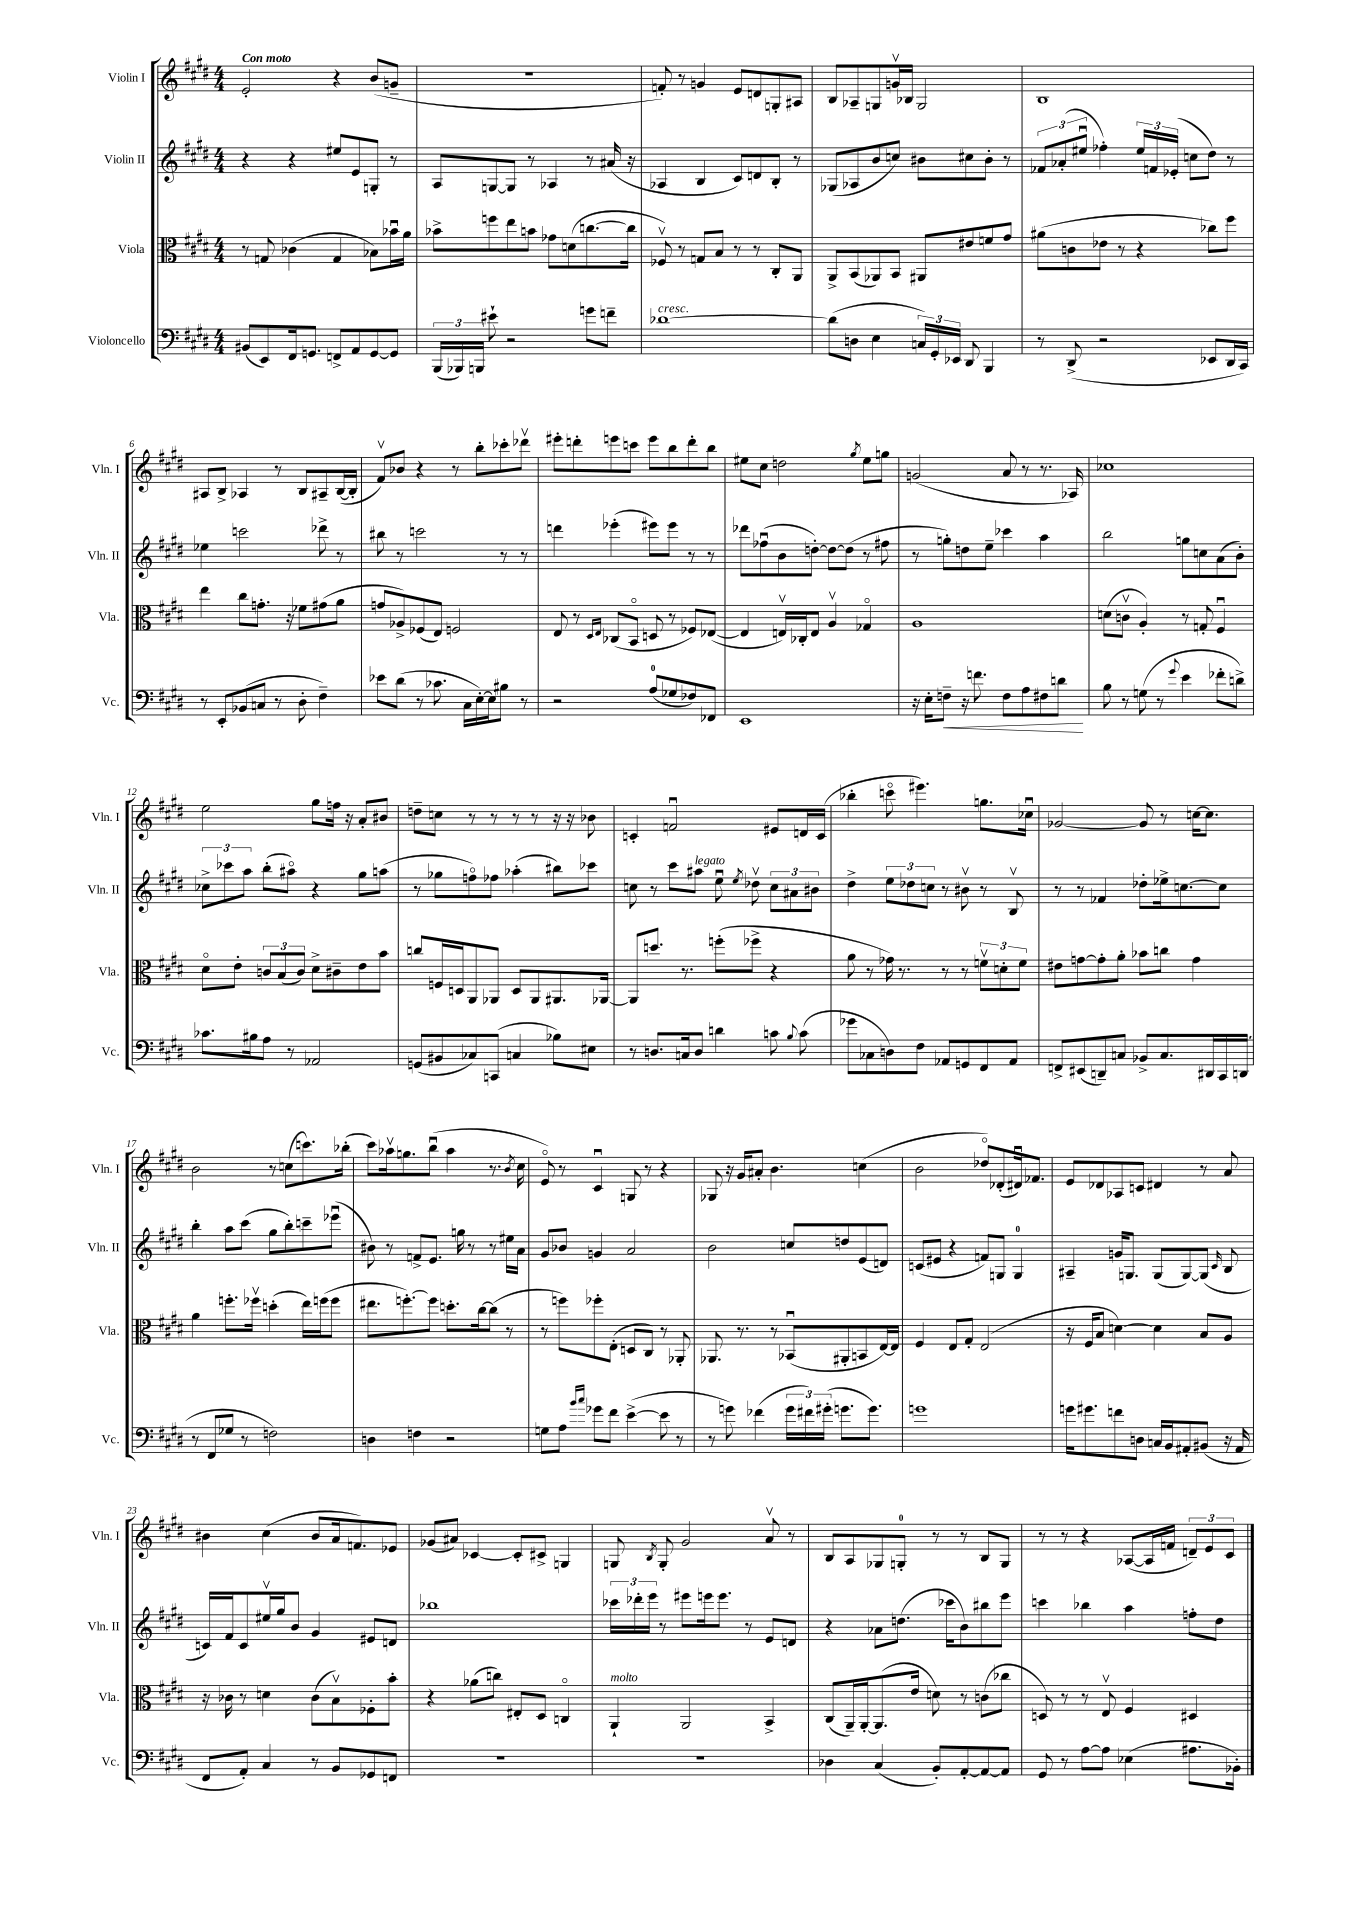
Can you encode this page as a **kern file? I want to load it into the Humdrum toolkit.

**kern	**kern	**kern	**kern
*staff4	*staff3	*staff2	*staff1
*clefF4	*clefC3	*clefG2	*clefG2
*k[f#c#g#d#]	*k[f#c#g#d#]	*k[f#c#g#d#]	*k[f#c#g#d#]
*M4/4	*M4/4	*M4/4	*M4/4
(8BB#	8r	4r	2e'
8EE)	8G	.	.
16FF#	(4c-	4r	.
8.GG	.	.	.
8FF^	4G	8ee#	4r
8AA	.	8e	.
[8GG	8B-)	8G'	(8b
8GG]	16b-u	8r	8g~
.	16a	.	.
=	=	=	=
(24BBB	8b-^	8A	1r
24BBB-)	.	.	.
24BBB	.	.	.
8e#`	8ff	[8G	.
2r	8ee	8G]	.
.	8b	8r	.
.	8g-	4A-	.
.	(8d	.	.
8g	[8.cc	8r	.
8f~	.	(16a#	.
.	16cc]	16r	.
=	=	=	=
[1d-	8F-v)	4A-	8f')
.	8r	.	8r
.	8G	4B	4g
.	8B	.	.
.	8r	8c#)	8e
.	8r	8d	8d
.	8C#'	8B'	8G'
.	8AA	8r	8A#
=	=	=	=
(8d-]	8AA^	(8G-	8B
8D	(8BB	8A-	8A-~
4E	8AA-)	8b	8G
.	8BB	8cc)	16gv
.	.	.	16B-
24C)	8AA#	8b#	2G
24GG#'	.	.	.
24EE-	.	.	.
8DD#	8e#	8cc#	.
4BBB	8f	8b#'	.
.	8g#	8r	.
=	=	=	=
8r	(8a#	12f-	1B
.	.	(12a-'	.
(8DD#^	8c	.	.
.	.	12ee#u	.
2r	8e-	4ff-')	.
.	8r	.	.
.	4r	24ee#	.
.	.	24f	.
.	.	(24e-'	.
.	.	8cc	.
8EE-	8cc-)	8dd#)	.
16DD#	8ff#	8r	.
16CC#)	.	.	.
=	=	=	=
8r	4ee	4ee-	8A#
8EE'	.	.	8B^
(8BB-	8cc#	2ccc	4A-
8C	8.g'	.	.
8r	.	.	8r
.	16r	.	.
8D#'	8f-	.	8B
4F#~)	(8g#	8ddd-^	8A#~
.	8a	8r	([16B
.	.	.	16B']
=	=	=	=
8e-	8g	8bb#	8f#v)
(8d#	8A-^)	8r	8b-
8r	(8F-	2ccc	4r
8.c-	8E)	.	.
.	2F	.	8r
16C#	.	.	.
[16E')	.	.	8bb'
16E]	.	.	.
8B#	.	8r	8ccc-'
8r	.	8r	8ddd-v
=	=	=	=
2r	8E	4ddd	8eee#'
.	8r	.	8ddd'
.	16qqD#	.	.
.	16qqE	.	.
.	(8C-	(4eee-'	8eee
.	8BBo	.	8ccc
(8A	8D	8eee#)	8eee
8G-	8r	8eee#	8bb
8F-)	8F-)	8r	8ddd'
8FF-	([8E-	8r	8bb
=	=	=	=
1EE	4E-]	8ddd-	8ee#
.	.	(8ff-u	8cc#
.	16Ev)	8b	2dd
.	16C-'	.	.
.	8E	[8dd')	.
.	4Av	8dd_	.
.	.	(8dd]	.
.	.	.	8qgg#
.	4G-o	8r	8ee#
.	.	8ff#	8gg
=	=	=	=
16r	1A	8r	(2g
16E'	.	.	.
8F~	.	8gg')	.
16r	.	8dd	.
8.f	.	.	.
.	.	8ee~	.
8F	.	4ccc-	8a
8A	.	.	8r
8F#	.	4aa	8.r
8d	.	.	.
.	.	.	16A-)
=	=	=	=
8B	(8d	2bb	1cc-
8r	8cv	.	.
(8G	4A')	.	.
8r	.	.	.
8qqg#	.	.	.
4e	8r	8gg	.
.	8G'	8cc	.
8f-'	4F#u	(8a	.
8d^)	.	8b')	.
=	=	=	=
8.c-	8d#o	12cc-^	2ee
.	.	12ccc-	.
.	8e'	.	.
.	.	12aa	.
16B#	.	.	.
8A	12c	(8bb'	.
.	(12B	.	.
8r	.	8aa#o)	.
.	12c)	.	.
2AA-	8d#^	4r	8gg#
.	8c#~	.	16ff
.	.	.	16r
.	8e	8gg#	8a'
.	8b	(8aa	8b#
=	=	=	=
(8GG	8cc	8r	8dd~
8BB#	16F	8gg-	8cc
.	16D	.	.
8C-)	8AA	8ffo)	8r
(8CC	8AA-	8ff-	8r
4C	8D	(4aa-'	8r
.	8AA-	.	8r
8B-)	8.AA#	8bb#)	16r
.	.	.	16r
8E#	.	8ccc-	8b-
.	[16AA-	.	.
=	=	=	=
8r	8AA-]	8cc	4c'
8.D	8.dd	8r	.
.	.	8ccc#	2fu
16C	8.r	.	.
8D	.	8aa#	.
4d	(8ff'	8eeu	.
.	.	8qee	.
.	8ff-^	8dd-v	.
8c	4r	12cc	8e#
.	.	12a#	.
8qqB	.	.	.
(8c	.	.	16d
.	.	12b#	.
.	.	.	(16c
=	=	=	=
8g-	8a	4dd#^	4bb-'
8C-	8r	.	.
8D)	16g-)	12ee	8ccco
.	8.r	.	.
.	.	12dd-	.
8F#	.	.	4.eee#)
.	.	12cc	.
8AA-	8r	8r	.
8GG	8r	8b#v	.
8FF#	12fv	8r	8.gg
.	12d'	.	.
8AA-	.	8Bv	.
.	12f	.	.
.	.	.	16cc-u
=	=	=	=
8FF^	8e#	8r	[2g-
(8EE#	[8g	8r	.
8DD~)	8g']	4f-	.
8C	8a'	.	.
8BB-^	8b-	8dd-'	8g-]
8.C	8cc	16ee-^	8r
.	.	[8.cc	.
.	4g	.	[16cc
16DD#	.	.	8.cc]
16CC#	.	8cc]	.
(16DD	.	.	.
=	=	=	=
8r	4a	4bb'	2b
8FF#	.	.	.
8G-	8.ff'	8aa	.
8r	.	(8ccc#	.
.	16ff-v	.	.
2F)	(4dd'	8gg#	8r
.	.	8bb')	(8cc
.	16ee)	8ccc~	8.ccc)
.	(16ff	.	.
.	8ff	(8eee-u	.
.	.	.	(16bb-'
=	=	=	=
4D	8.ee#	8b#)	8ccc#)
.	.	8r	16aa-v
.	[8.ff')	.	8.gg
4F	.	8f^	.
.	8ff]	8.e	(8bbu
2r	8.dd'	.	4aa-
.	.	16gg	.
.	.	8r	.
.	[16cc#	.	.
.	(8cc#]	8r	8.r
.	8r	16ee#	.
.	.	.	8qb
.	.	16a	16cc#
=	=	=	=
8G	8r	8g#	8eo)
8A	8ff)	8b-	8r
16qqb	.	.	.
16qqcc#	.	.	.
8g-	8ff-'	4g	4c#u
8f#	(8E'	.	.
([4e^	8D	2a	8G
.	8C#)	.	8r
8e]	8r	.	4r
8r	8AA-'	.	.
=	=	=	=
8r	8.AA-	2b	8G-
8g)	.	.	16r
.	8.r	.	16g#
(4f-	.	.	8a#'
.	8r	.	4.b
24g	(8BB-u	8cc	.
24f#)	.	.	.
(24g#'	.	.	.
8.g	8AA#'	8dd	.
.	8BB	(8e	(4cc
8.g)	.	.	.
.	[16E)	8d)	.
.	16E]	.	.
=	=	=	=
1g	4F#	(8c	2b
.	.	8e#	.
.	8E	4r	.
.	8G#'	.	.
.	(2E	8f)	8dd-o)
.	.	8G	(8d-'
.	.	4G	16d#u)
.	.	.	8.f-
=	=	=	=
16g	16r	4A#~	8e
8.g#	16F#	.	.
.	8B	.	8d-
8f	[4d)	16g	8A-
.	.	8.G	.
8D	.	.	8c
16C	4d]	(8G	4d#
16BB	.	.	.
8AA#'	.	[8G)	.
(8BB#	8B	(8G]	8r
.	.	16qqc#	.
16r	8A	8B	8a
16AA#	.	.	.
=	=	=	=
8FF#	16r	16c)	4b#
.	16c-	16f#	.
8AA')	8r	8c	.
4C#	4d	16ee#v	(4cc#
.	.	16gg#	.
.	.	8b	.
8r	(8c-	4g#	8b#
8BB	8Bv)	.	16a
.	.	.	8.f)
8GG-	8F-'	8e#	.
8FF	8b'	8d	8e-
=	=	=	=
1r	4r	1bb-	(8g-
.	.	.	8a#)
.	(8a-	.	[4c-
.	8cc)	.	.
.	8E#'	.	8c-']
.	8D#	.	8c#^
.	4Co	.	4G
=	=	=	=
1r	4AA`	24ccc-	8G
.	.	24ddd-'	.
.	.	24eee	.
.	.	.	8qB
.	.	8r	8G'
.	2AA	8eee#	2g#
.	.	16eee	.
.	.	8.eee	.
.	.	8r	.
.	4BB^	8e	8av
.	.	8d	8r
=	=	=	=
4D-	(8C#	4r	8B
.	16AA~)	.	8A
.	[16AA'	.	.
(4C#	(8.AA]	8a-	8G-
.	.	(8.dd	8G'
.	16e	.	.
8BB')	8d)	.	8r
.	.	16ccc-	.
[8AA'	8r	8b)	8r
8AA_	(8c	8bb#	8B
8AA]	8cc-	8eee	8G
=	=	=	=
8GG#	8D)	4ccc	8r
8r	8r	.	8r
[8A	8r	4bb-	4r
8A]	8Ev	.	.
(4E-	4F#	4aa	([8A-
.	.	.	16A-]
.	.	.	16f
8.A#	4D#	8ff'	12d~)
.	.	.	12e
.	.	8dd#	.
.	.	.	12c#
16BB-')	.	.	.
==	==	==	==
*-	*-	*-	*-
